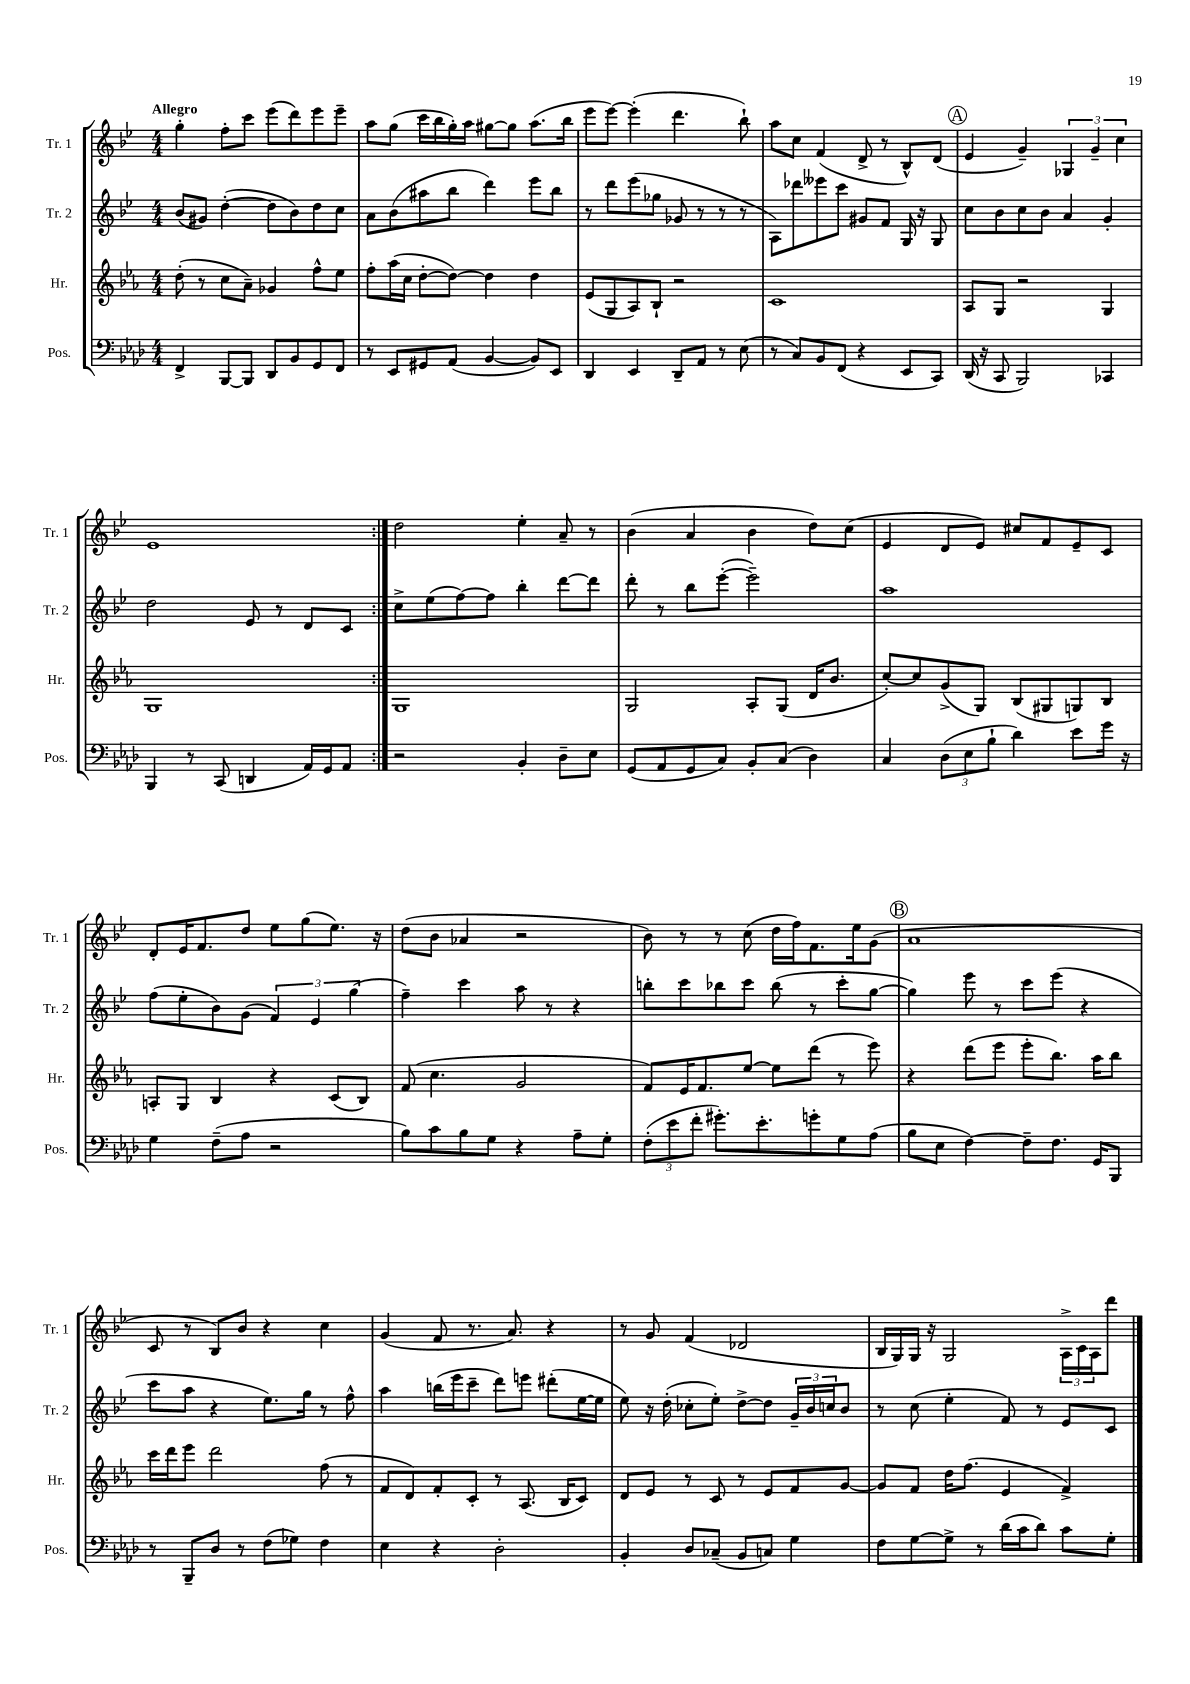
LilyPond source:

<<
\new StaffGroup <<
\new Staff = "s0" \with { instrumentName = "Tr. 1" shortInstrumentName = "Tr. 1" } {
    \clef treble \key bes \major \numericTimeSignature \time 4/4 \tempo "Allegro"
    \repeat volta 2 { g''4-. f''8-. c'''8 ees'''8( d'''8) ees'''8 ees'''8-- |
    a''8 g''8( c'''16 bes''16 g''16-.) a''16 gis''8~ gis''8 a''8.( bes''16 |
    ees'''8 ees'''8~) ees'''4-.( d'''4. bes''8-!) |
    a''8 c''8 f'4( d'8-> r8 bes8-^) d'8( |
    \mark \markup { \circle "A" } ees'4 g'4--) \tuplet 3/2 { ges4 g'4-- c''4 } |
    ees'1 | }
    d''2 ees''4-. a'8-- r8 |
    bes'4( a'4 bes'4 d''8) c''8( |
    ees'4 d'8 ees'8) cis''8 f'8 ees'8-- c'8 |
    d'8-. ees'16 f'8. d''8 ees''8 g''8( ees''8.) r16 |
    d''8( bes'8 aes'4 r2 |
    bes'8) r8 r8 c''8( d''16 f''16) f'8. ees''16 g'8( |
    \mark \markup { \circle "B" } a'1 |
    c'8 r8 bes8) bes'8 r4 c''4 |
    g'4( f'8 r8. a'8.) r4 |
    r8 g'8 f'4( des'2 |
    bes16 g16) g16 r16 g2 \tuplet 3/2 { a16-> c'16 a16 } d'''8 \bar "|." |
}
\new Staff = "s1" \with { instrumentName = "Tr. 2" shortInstrumentName = "Tr. 2" } {
    \clef treble \key bes \major \numericTimeSignature \time 4/4
    \repeat volta 2 { bes'8( gis'8) d''4~-.( d''8 bes'8) d''8 c''8 |
    a'8 bes'8( ais''8 bes''8 d'''4) ees'''8 bes''8 |
    r8 d'''8 ees'''8( ges''8 ges'8 r8 r8 r8 |
    a8) des'''8 eeses'''8 c'''8 gis'8 f'8 g16 r16 g8 |
    \mark \markup { \circle "A" } c''8 bes'8 c''8 bes'8 a'4 g'4-. |
    d''2 ees'8 r8 d'8 c'8 | }
    c''8-> ees''8( f''8~) f''8 bes''4-. d'''8~ d'''8 |
    d'''8-. r8 bes''8 ees'''8~-.( ees'''2--) |
    a''1 |
    f''8( ees''8-. bes'8) g'8( \tuplet 3/2 { f'4) ees'4 g''4( } |
    f''4--) c'''4 a''8 r8 r4 |
    b''8-. c'''8 bes''8 c'''8 bes''8( r8 c'''8-. g''8~ |
    \mark \markup { \circle "B" } g''4) ees'''8 r8 c'''8 ees'''8( r4 |
    c'''8 a''8 r4 ees''8.) g''16 r8 f''8-^ |
    a''4 b''16( ees'''16 c'''8-- d'''8) e'''8 dis'''8-.( ees''16~ ees''16 |
    ees''8) r16 d''16-.( ces''8-. ees''8-.) d''8~-> d''8 \tuplet 3/2 { g'16-- bes'16 c''16 } bes'8 |
    r8 c''8( ees''4-. f'8) r8 ees'8 c'8 \bar "|." |
}
\new Staff = "s2" \with { instrumentName = "Hr." shortInstrumentName = "Hr." } {
    \clef treble \key ees \major \numericTimeSignature \time 4/4
    \repeat volta 2 { d''8-.( r8 c''8 aes'8--) ges'4 f''8-^ ees''8 |
    f''8-. aes''16( c''16 d''8~-. d''8~) d''4 d''4 |
    ees'8( g8 aes8) bes8-! r2 |
    c'1 |
    \mark \markup { \circle "A" } aes8 g8 r2 g4 |
    g1 | }
    g1 |
    g2 aes8-. g8( d'16 bes'8. |
    c''8~-.) c''8 g'8->( g8) bes8( gis8 g8) bes8 |
    a8-. g8 bes4 r4 c'8( bes8) |
    f'8( c''4. g'2 |
    f'8) ees'16 f'8. ees''8~ ees''8 d'''8( r8 ees'''8) |
    \mark \markup { \circle "B" } r4 d'''8( ees'''8 ees'''8-. bes''8.) aes''16 bes''8 |
    c'''16 d'''16 ees'''8 d'''2 f''8( r8 |
    f'8 d'8) f'8-. c'8-. r8 aes8.( bes16 c'8) |
    d'8 ees'8 r8 c'8 r8 ees'8 f'8 g'8~ |
    g'8 f'8 d''16 f''8.( ees'4 f'4->) \bar "|." |
}
\new Staff = "s3" \with { instrumentName = "Pos." shortInstrumentName = "Pos." } {
    \clef bass \key aes \major \numericTimeSignature \time 4/4
    \repeat volta 2 { f,4-> bes,,8~ bes,,8 des,8 bes,8 g,8 f,8 |
    r8 ees,8 gis,8 aes,8( bes,4~ bes,8) ees,8 |
    des,4 ees,4 des,8-- aes,8 r8 ees8( |
    r8 c8) bes,8 f,8( r4 ees,8 c,8) |
    \mark \markup { \circle "A" } des,16( r16 c,8 bes,,2) ces,4 |
    bes,,4 r8 c,8( d,4 aes,16) g,16 aes,8 | }
    r2 bes,4-. des8-- ees8 |
    g,8( aes,8 g,8 c8) bes,8-. c8( des4) |
    c4 \tuplet 3/2 { des8( ees8 bes8-! } des'4) ees'8 g'16 r16 |
    g4 f8--( aes8 r2 |
    bes8) c'8 bes8 g8 r4 aes8-- g8-. |
    \tuplet 3/2 { f8-.( ees'8 f'8-. } gis'8.-.) ees'8.-. g'8-. g8 aes8( |
    \mark \markup { \circle "B" } bes8 ees8 f4~) f8-- f8. g,16 bes,,8 |
    r8 bes,,8-- des8 r8 f8( ges8) f4 |
    ees4 r4 des2-. |
    bes,4-. des8 ces8--( bes,8 c8) g4 |
    f8 g8~ g8-> r8 des'16( c'16 des'8) c'8 g8-. \bar "|." |
}
>>
>>
\layout { \context { \Score \remove "Bar_number_engraver" } }
